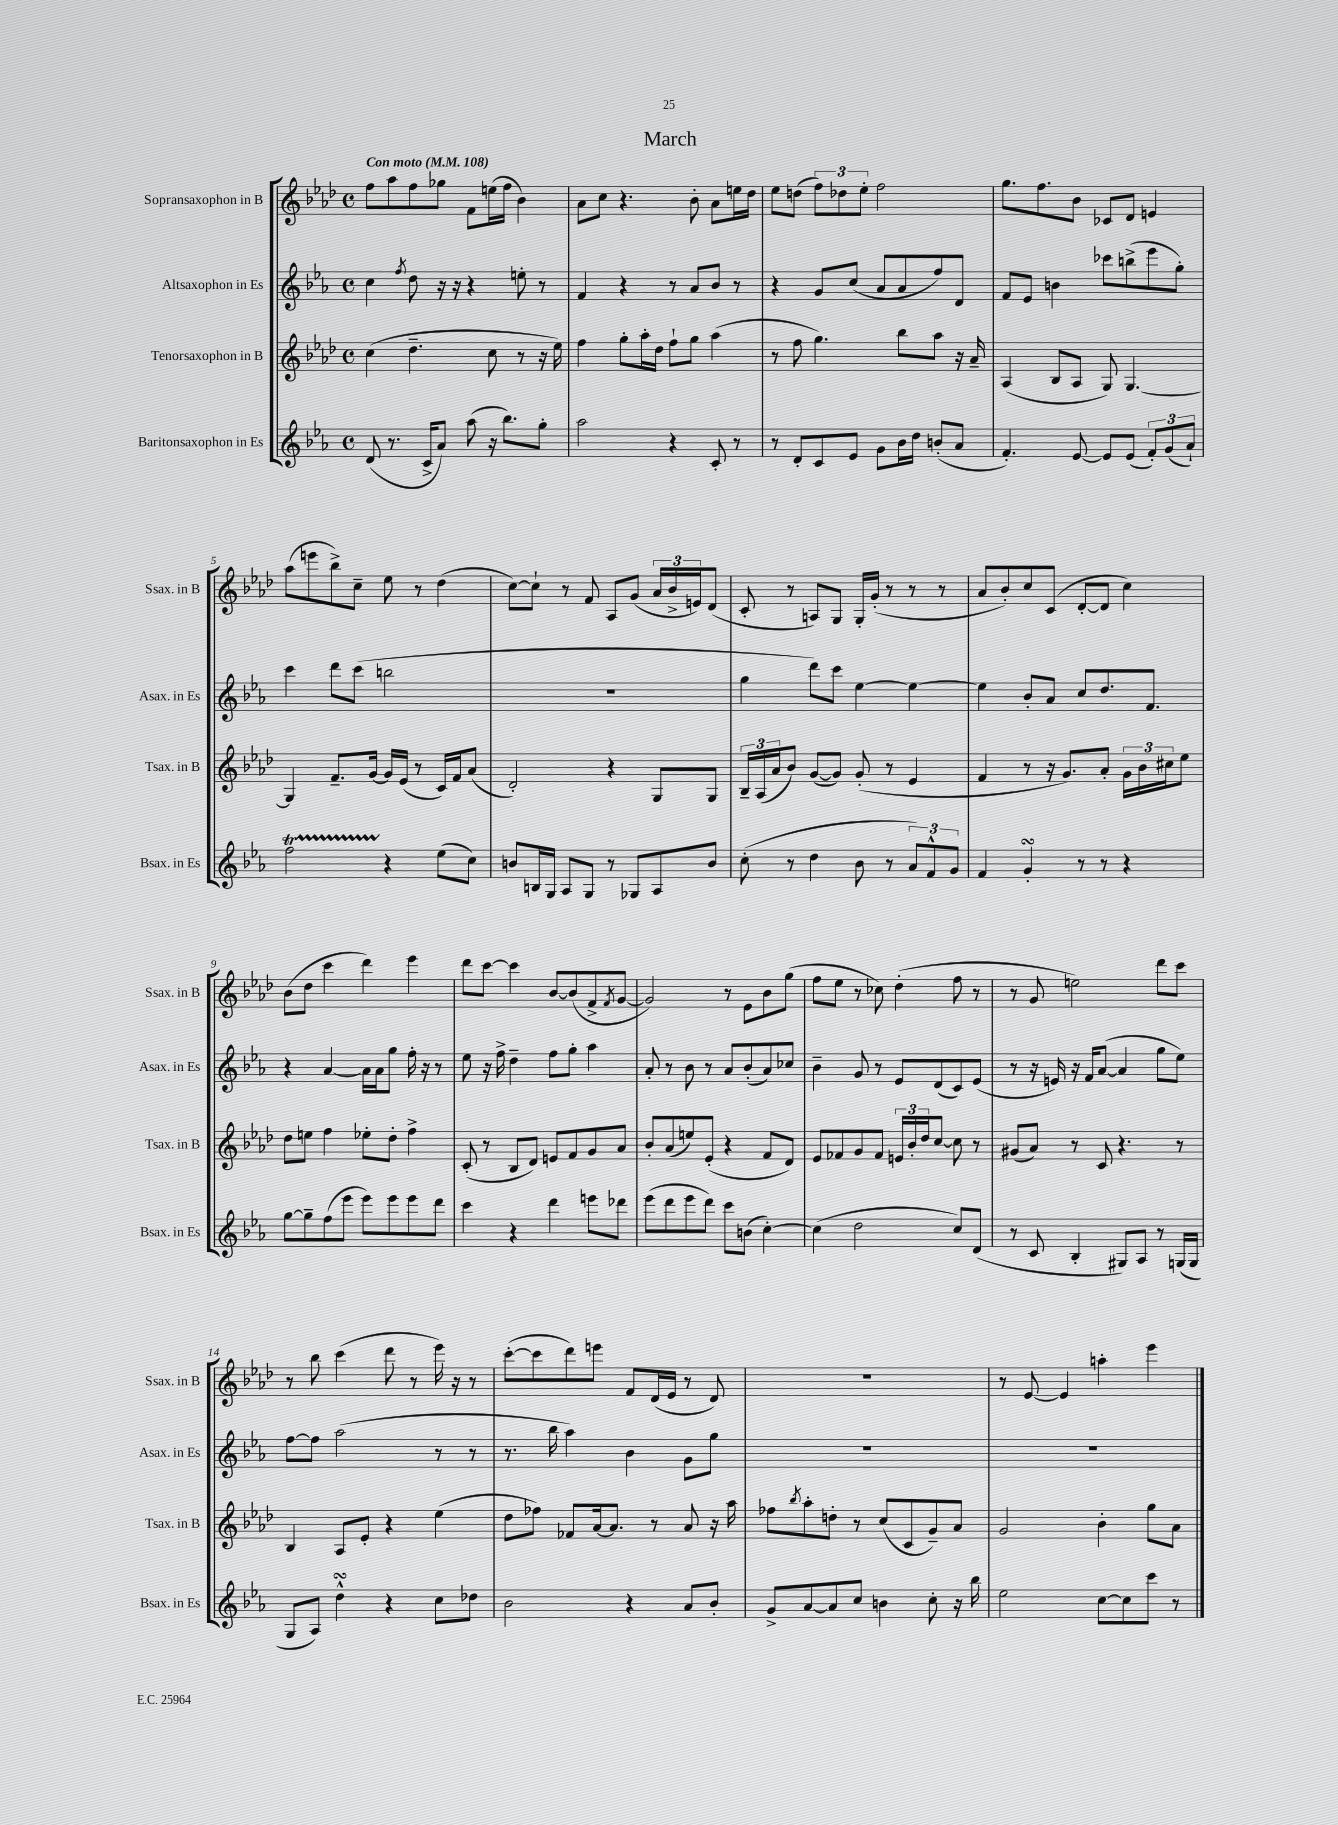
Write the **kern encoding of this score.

**kern	**kern	**kern	**kern
*part4	*part3	*part2	*part1
*staff4	*staff3	*staff2	*staff1
*I"Baritonsaxophon in Es	*I"Tenorsaxophon in B	*I"Altsaxophon in Es	*I"Sopransaxophon in B
*I'Bsax. in Es	*I'Tsax. in B	*I'Asax. in Es	*I'Ssax. in B
*clefG2	*clefG2	*clefG2	*clefG2
*k[b-e-a-]	*k[b-e-a-d-]	*k[b-e-a-]	*k[b-e-a-d-]
*M4/4	*M4/4	*M4/4	*M4/4
*met(c)	*met(c)	*met(c)	*met(c)
*MM108	*MM108	*MM108	*MM108
=1	=1	=1	=1
!	!	!	!LO:TX:a:B:t=Con moto
(8d/	(4cc\	4cc\	8ff\L
8.r	.	.	8aa-\
.	.	8qff/	.
.	4.dd-~\	8dd\	8ff\
16c^/KL	.	.	.
8a-/J)	.	16r	8gg-X\J
.	.	16r	.
(8aa-\	.	4r	8f\L
16r	8cc\	.	(16een\L
8.bb-\L)	.	.	16ff\JJ
.	8r	8een'\	4b-\)
8gg'\J	16r	8r	.
.	16ee-\)	.	.
=2	=2	=2	=2
2aa-\	4ff\	4f/	8a-\L
.	.	.	8cc\J
.	8gg'\L	4r	4.r
.	16aa-'\L	.	.
.	16dd-\JJ	.	.
4r	8ff`\L	8r	.
.	8gg\J	8a-/L	8b-'\
8c'/	(4aa-\	8b-/J	8a-\L
8r	.	8r	16een\L
.	.	.	16dd-\JJ
=3	=3	=3	=3
8r	8r	4r	8ee-\L
8d'/L	8ff\	.	(8ddn\J
8c/	4.gg\)	8g/L	12ff\L)
.	.	.	12dd-X\
8e-/J	.	(8cc/J	.
.	.	.	12ee-'\J
8g\L	.	8a-/L	2ff\
16b-\L	8bb-\L	8a-/	.
16dd\JJ	.	.	.
(8bn'/L	8aa-\J	8ff/)	.
8a-/J	16r	8d/J	.
.	16a-~/	.	.
=4	=4	=4	=4
4.f'/)	(4A-/	8f/L	8.gg\L
.	.	8e-/J	.
.	.	.	8.ff\
.	8B-/L	4bn\	.
[8e-/	8A-/J	.	8b-\J
8e-/L]	8G/)	8ccc-X\L	8c-X/L
(8e-/J	[4.G/	(8bbn^\	8d-/J
12f'/L)	.	8eee-\	4en/
(12g/	.	.	.
.	.	8gg'\J)	.
12a-`/J)	.	.	.
!!LO:LB:g=z
=5	=5	=5	=5
2ffT\	4G/]	4ccc\	(8aa-\L
.	.	.	8eeen\
.	8.f~/L	8ddd\L	8bb-^\)
.	.	(8ccc\J	8cc~\J
.	[16g/Jk	.	.
4r	16g/LL]	2bbn\	8ee-\
.	(16e-/JJ	.	.
.	8r	.	8r
(8ee-\L	16c/LL)	.	(4dd-\
.	16f/J	.	.
8cc\J)	(8a-/J	.	.
=6	=6	=6	=6
8bn/L	2d-'/)	1r	[8cc\L)
16Bn/L	.	.	8cc`\J]
16G/JJ	.	.	.
8A-/L	.	.	8r
8G/J	.	.	8f/
8r	4r	.	8A-/L
8G-X/L	.	.	(8g/J
8A-/	8G/L	.	24a-/LL
.	.	.	24b-^/
.	.	.	24en/J)
8b/J	8G/J	.	(8d-/J
=7	=7	=7	=7
(8cc'\	24B-~/LL	4gg\	8c'/
.	(24A-/	.	.
.	24a-/J	.	.
8r	8b-/J)	.	8r
4dd\	([8g/L	8ddd\L)	8An/L)
.	8g/J])	8ccc\J	8G/J
8b-\	(8g'/	[4ee-\	16G'/LL
.	.	.	(16g'/JJ
8r	8r	.	8r
12a-/L)	4e-/	4ee-\_	8r
12f^^/	.	.	.
.	.	.	8r
12g/J	.	.	.
=8	=8	=8	=8
4f/	4f/	4ee-\]	8a-/L
.	.	.	8b-'/)
4gsSsS'/	8r	8b-'/L	8cc/
.	16r	8a-/J	(8c/J
.	8.g/L)	.	.
8r	.	8cc/L	[8d-'/L
8r	8a-'/J	8.dd/	8d-/J]
4r	24g\LL	.	4cc\)
.	24b-\	.	.
.	.	8.f/J	.
.	24cc#X\J	.	.
.	8ee-\J	.	.
!!LO:LB:g=z
=9	=9	=9	=9
[8gg\L	8dd-\L	4r	(8b-\L
8gg~\]	8een\J	.	8dd-\J
(8ff\	4ff\	[4a-/	4ccc\
8eee-\J	.	.	.
8eee-\L)	8ee-X'\L	16a-\LL]	4ddd-\)
.	.	16a-\J	.
8eee-\	8dd-'\J	8gg\J	.
8eee-\	4ff^\	16ff'\	4eee-\
.	.	16r	.
8ddd\J	.	8r	.
=10	=10	=10	=10
4ccc\	(8c'/	8ee-\	8ddd-\L
.	8r	16r	[8ccc\J
.	.	16ff^\	.
4r	8B-/L	4dd~\	4ccc\]
.	8d-/J)	.	.
4ddd\	8en/L	8ff\L	[8b-/L
.	8f/	8gg'\J	(8b-/]
8eeen\L	8g/	4aa-\	8f^/
.	.	.	8qf/
8ddd-X\J	8a-/J	.	[8g/J
=11	=11	=11	=11
(8eee-\L	8b-'/L	8a-'/	2g/])
8ddd\	(8a-/	8r	.
8eee-\	8een/)	8b-\	.
8ddd\J)	(8e-'/J	8r	.
8ccc\L	4r	8a-/L	8r
(8bn\J	.	(8b-'/	8e-\L
[4cc'\)	8f/L	8a-/)	8b-\
.	8d-/J)	8cc-X/J	(8gg\J
=12	=12	=12	=12
(4cc\]	8e-/L	4b-~\	8ff\L
.	8f-X/	.	8ee-\J
2dd\	8g/	8g/	8r
.	8f-/J	8r	8cc-X\)
.	24en/LL	8e-/L	(4dd-'\
.	24b-'/	.	.
.	24dd-/J	.	.
.	[8cc/J	(8d/	.
8cc/L)	8cc\]	8c/)	8ff\
(8d/J	8r	(8e-/J	8r
=13	=13	=13	=13
8r	(8g#X/L	8r	8r
8c/	8a-/J)	16r	8g/
.	.	16en/)	.
4B-'/	8r	16r	2een\)
.	.	16f/KL	.
.	8c/	([8a-/J	.
8G#X/L)	4.r	4a-/]	.
8A-/J	.	.	.
8r	.	8gg\L	8ddd-\L
(16Gn/LL	8r	8ee-\J)	8ccc\J
16G/JJ	.	.	.
!!LO:LB:g=z
=14	=14	=14	=14
8G/L	4B-/	[8ff\L	8r
8A-/J)	.	8ff\J]	8bb-\
4ddsSsS^^\	8A-/L	(2aa-\	(4ccc\
.	8e-'/J	.	.
4r	4r	.	8ddd-\
.	.	.	8r
8cc\L	(4ee-\	8r	16eee-\)
.	.	.	16r
8dd-X\J	.	8r	8r
=15	=15	=15	=15
2b-\	8dd-\L	8.r	([8ccc'\L
.	8ff-X\J)	.	8ccc\]
.	.	16bb-\	.
.	8f-X/L	4aa-\)	8ddd-\)
.	[16a-/k	.	8eeen\J
.	8.a-/J]	.	.
4r	.	4b-\	8f/L
.	8r	.	(16d-/L
.	.	.	16e-/JJ
8a-/L	8a-/	8g\L	8r
8b-'/J	16r	8gg\J	8d-/)
.	16aa-\	.	.
=16	=16	=16	=16
8g^/L	8ff-X\L	1r	1r
.	8qbb-/	.	.
[8a-/	8aa-'\	.	.
8a-/]	8ddn'\J	.	.
8cc/J	8r	.	.
4bn\	(8cc/L	.	.
.	8c/	.	.
8cc'\	8g~/)	.	.
16r	8a-/J	.	.
16bb-\	.	.	.
=17	=17	=17	=17
2ee-\	2g/	1r	8r
.	.	.	[8e-/
.	.	.	4e-/]
[8cc\L	4b-'\	.	4aan'\
8cc\]	.	.	.
8ccc\J	8gg\L	.	4eee-\
8r	8a-\J	.	.
==	==	==	==
*-	*-	*-	*-
